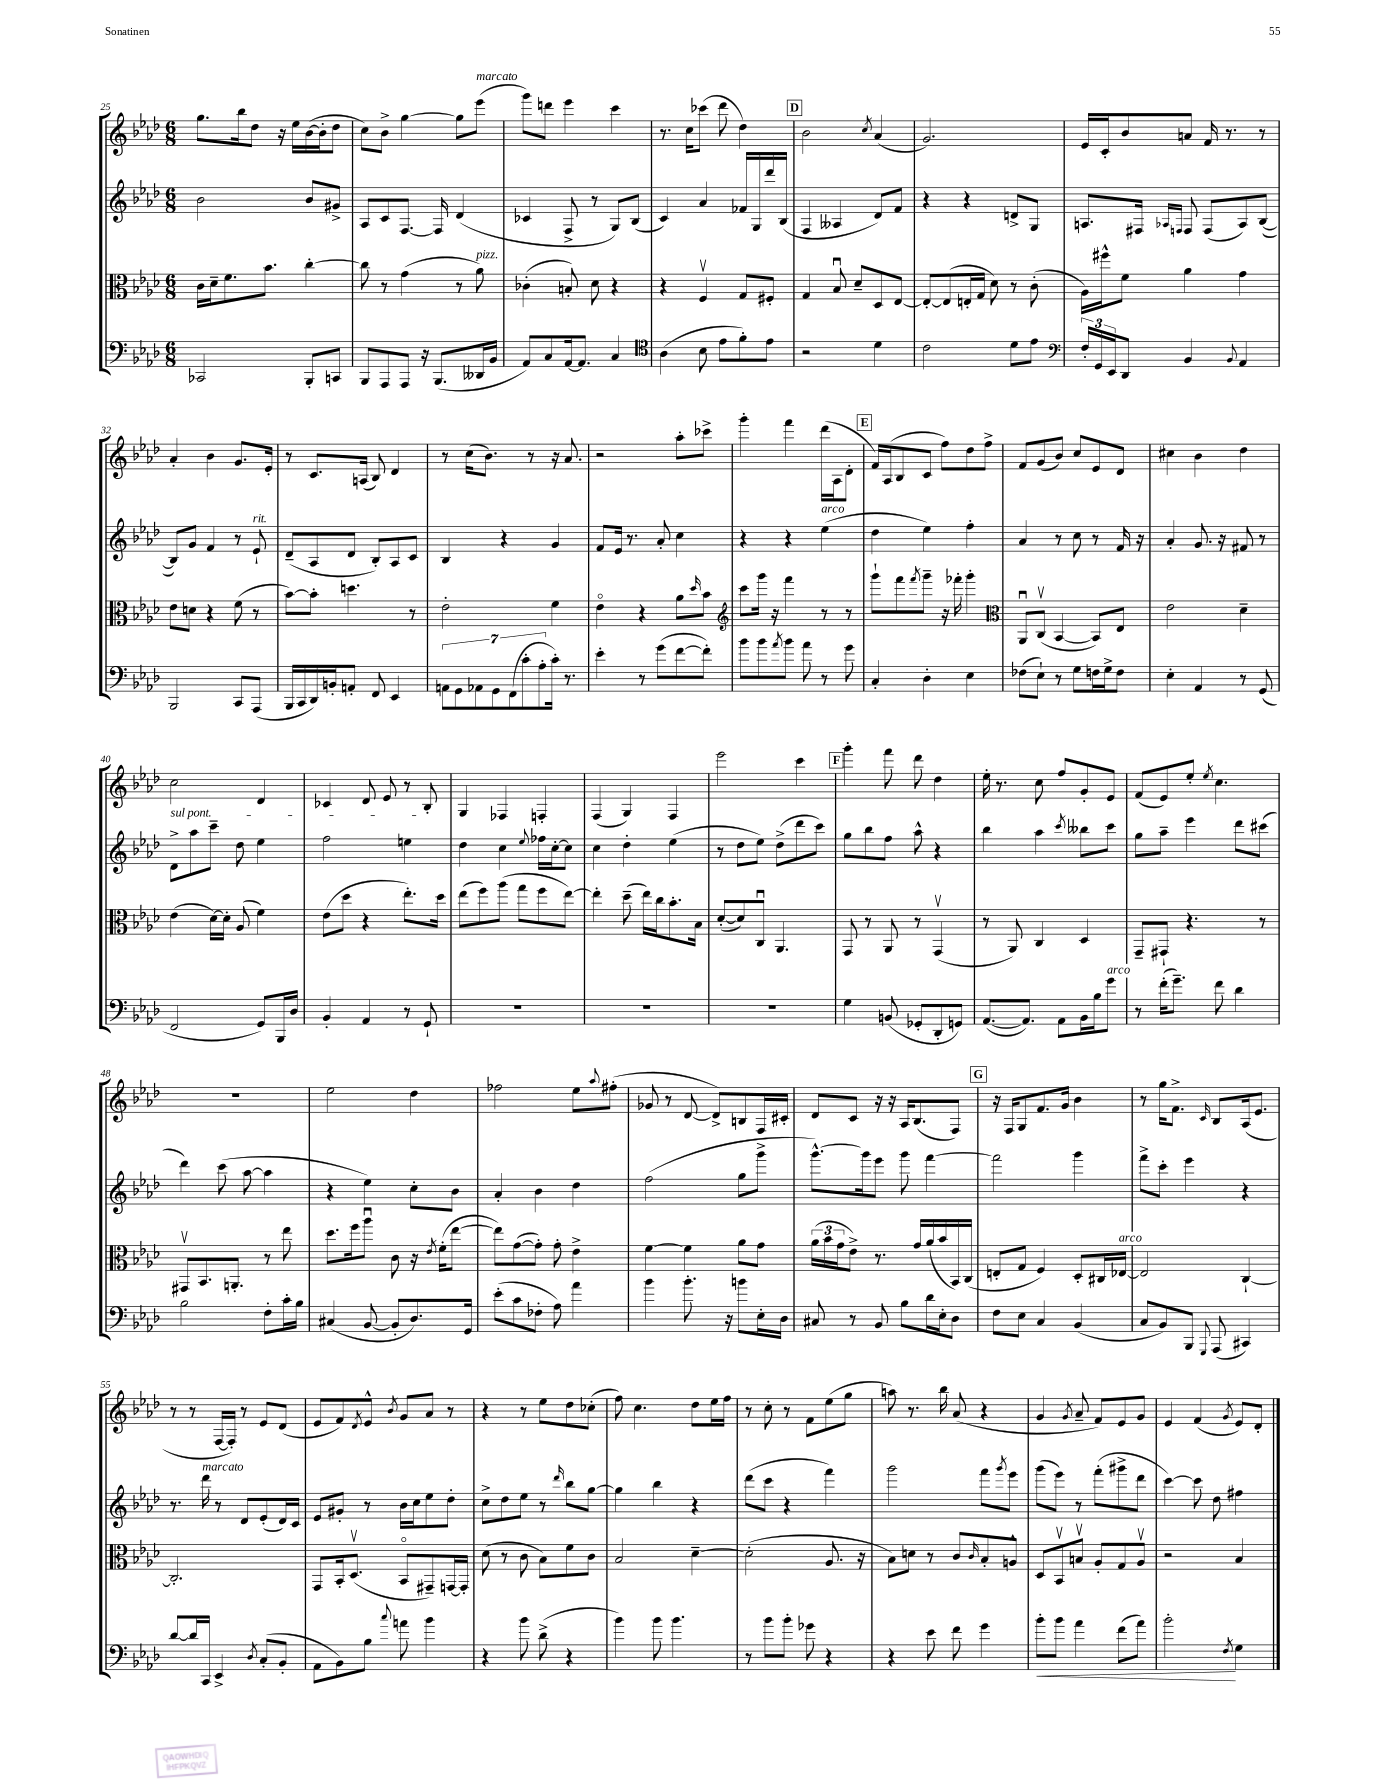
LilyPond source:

<<
\new StaffGroup <<
\new Staff = "s0" {
    \clef treble \key aes \major \numericTimeSignature \time 6/8
    g''8. bes''16 des''8 r16 ees''16 bes'16~( bes'16-. des''8 |
    c''8) bes'8-> g''4~ g''8 ees'''8^\markup { \italic "marcato" }( |
    g'''8) d'''8 ees'''4 c'''4 |
    r8. c''16 ces'''8( des'''8 des''4) |
    \mark \markup { \box "D" } bes'2 \acciaccatura { c''8 } aes'4( |
    g'2.) |
    ees'16 c'16-. bes'8 a'8 f'16 r8. r8 |
    aes'4-. bes'4 g'8. ees'16-. |
    r8 c'8. a16( bes8) des'4 |
    r8 c''16( bes'8.) r8 r16 aes'8. |
    r2 aes''8-. ces'''8-> |
    g'''4-. f'''4 des'''16( aes16 des'8-. |
    \mark \markup { \box "E" } f'16) aes16( bes8 c'8 f''8) des''8 f''8-> |
    f'8 g'8( bes'8) c''8 ees'8 des'8 |
    cis''4 bes'4 des''4 |
    c''2 des'4 |
    ces'4 des'8 ees'8 r8 bes8-. |
    g4 fes4 f4-. |
    f4( g4) f4 |
    ees'''2 c'''4 |
    \mark \markup { \box "F" } g'''4-. f'''8 des'''8 des''4 |
    ees''16-. r8. c''8 f''8 g'8-. ees'8 |
    f'8( ees'8) ees''8-. \acciaccatura { ees''8 } c''4. |
    R2. |
    ees''2 des''4 |
    fes''2 ees''8 \appoggiatura { aes''8 } fis''8-.( |
    ges'8 r8 des'8~ des'8->) b8 f16 cis'16-. |
    des'8 c'8 r16 r16 aes16 bes8.( f8) |
    \mark \markup { \box "G" } r16 f16 g8 f'8. g'16 bes'4 |
    r8 g''16 f'8.-> \grace { c'16 } bes8 aes16( ees'8. |
    r8 r8 f16~ f16-.) r8 ees'8 des'8( |
    ees'8 f'8) \acciaccatura { des'8 } ees'8-^ \acciaccatura { bes'8 } g'8 aes'8 r8 |
    r4 r8 ees''8 des''8 ces''8-.( |
    f''8) c''4. des''8 ees''16 f''16 |
    r8 c''8-. r8 f'8 ees''8( g''8 |
    a''8) r8. bes''16 aes'8( r4 |
    g'4 \acciaccatura { g'8 } aes'8-- f'8) ees'8 g'8 |
    ees'4 f'4( \acciaccatura { g'8 } ees'8) des'8-. \bar "|." |
}
\new Staff = "s1" {
    \clef treble \key aes \major \numericTimeSignature \time 6/8
    bes'2 bes'8 gis'8-> |
    aes8 c'8 f8.~ f16 des'4( |
    ces'4 f8-> r8 g8) bes8( |
    c'4) aes'4 fes'16 g16 des'''16 bes16( |
    \mark \markup { \box "D" } f4 aeses4 des'8) f'8 |
    r4 r4 d'8-> g8 |
    a8. fis16 \grace { aes16 f16 } f8 f8( aes8) bes8~( |
    bes8) g'8 f'4 r8 ees'8-!^\markup { \italic "rit." } |
    des'8--( aes8 des'8 bes8-.) aes8 c'8 |
    bes4 r4 g'4 |
    f'8 ees'16 r8. aes'8-. c''4 |
    r4 r4 ees''4^\markup { \italic "arco" }( |
    \mark \markup { \box "E" } des''4 ees''4) f''4-. |
    aes'4 r8 c''8 r8 f'16 r16 |
    aes'4-. g'8. r16 fis'8 r8 |
    \once \override TextSpanner.bound-details.left.text = \markup { \italic "sul pont." } des'8->\startTextSpan aes''8 c'''8-- des''8 ees''4 |
    f''2 e''4\stopTextSpan |
    des''4 c''4 \appoggiatura { ees''8 } fes''16 c''16~-. c''8 |
    c''4 des''4-. ees''4( |
    r8 des''8 ees''8) des''8->( des'''8 c'''8) |
    \mark \markup { \box "F" } g''8 bes''8 f''8 aes''8-^ r4 |
    bes''4 aes''4 \acciaccatura { c'''8 } beses''8 c'''8 |
    g''8 aes''8-- ees'''4 des'''8 cis'''8( |
    des'''4) c'''8( aes''8~ aes''4 |
    r4 ees''4) c''8-. bes'8 |
    aes'4-. bes'4 des''4 |
    f''2( g''8 g'''8-> |
    g'''8.~-^) g'''16 ees'''8 g'''8 f'''4~ |
    \mark \markup { \box "G" } f'''2 g'''4 |
    f'''8-> c'''8-. ees'''4 r4 |
    r8. des'''16^\markup { \italic "marcato" } r8 des'8 ees'8-.( des'16) c'16 |
    ees'8 gis'8-. r8 bes'16 c''16 ees''8 des''8-. |
    c''8-> des''8 ees''8 r8 \grace { des'''16 } bes''8 g''8~ |
    g''4 bes''4 r4 |
    des'''8( c'''8 r4 f'''4) |
    g'''2 f'''8 \acciaccatura { g'''8 } ees'''8 |
    g'''8( ees'''8) r8 f'''8-.( gis'''8-> des'''8 |
    c'''4~) c'''8 des''8 fis''4 \bar "|." |
}
\new Staff = "s2" {
    \clef alto \key aes \major \numericTimeSignature \time 6/8
    c'16 des'16-- f'8. bes'8. c''4~-. |
    c''8 r8 g'4( r8 aes'8^\markup { \italic "pizz." }) |
    ces'4-.( b8-.) des'8 r4 |
    r4 f4\upbow g8 fis8-. |
    \mark \markup { \box "D" } g4 bes8\downbow des'8-- des8 ees8~ |
    ees8~-. ees8( e16-. g16 des'8) r8 c'8-.( |
    aes16) fis''16-^ f'8 aes'4 g'4 |
    ees'8 d'8 r4 f'8( r8 |
    bes'8~) bes'8-. d''4. r8 |
    ees'2-. f'4 |
    ees'4\flageolet r4 aes'8 \grace { des''16 } bes'8 |
    \clef treble c'''8 g'''16 r16 f'''4 r8 r8 |
    \mark \markup { \box "E" } g'''8-! f'''8 \acciaccatura { f'''8 } g'''8-- r16 fes'''16-. g'''4-. |
    \clef alto aes,8\downbow c8\upbow( bes,4~ bes,8) ees8 |
    ees'2 des'4-- |
    ees'4( des'16~) des'16-. aes8( f'4) |
    ees'8( des''8 r4 ees''8.-.) des''16 |
    ees''8( f''8) aes''8( g''8 f''8 ees''8~) |
    ees''4-. des''8--( ees''16) c''16 bes'8.-. bes16 |
    des'8~-.( des'8) c8\downbow aes,4. |
    \mark \markup { \box "F" } g,8 r8 aes,8 r8 g,4\upbow( |
    r8 aes,8) c4 des4 |
    g,8-- gis,8-! r4. r8 |
    gis,8\upbow bes,8. a,8.-. r8 ees''8 |
    des''8. f''16 aes''8\downbow c'8 r16 \acciaccatura { ees'8 } f'16-.( ees''8~ |
    ees''8) g'8~( g'8-.) g'8-. ees'4-> |
    f'4~ f'4 aes'8 g'8 |
    \tuplet 3/2 { aes'16( bes'16 g'16 } ees'8->) r8. g'16 aes'16( bes'16 bes,16) c16( |
    \mark \markup { \box "G" } e8-. g8 f4) des8-. cis16 ees16~^\markup { \italic "arco" } |
    ees2 c4~-! |
    c2.-. |
    g,8 bes,16-. des8.\upbow( bes,8\flageolet gis,8--) g,16~ g,16-. |
    des'8( r8 c'8 bes8) f'8 c'8 |
    bes2 des'4~-- |
    des'2-.( aes8. r16 |
    bes8) d'8 r8 c'8 \grace { c'16 } bes8-. a8-^ |
    des8 bes,8\upbow b8\upbow aes8-. g8 aes8\upbow |
    r2 bes4 \bar "|." |
}
\new Staff = "s3" {
    \clef bass \key aes \major \numericTimeSignature \time 6/8
    ces,2 bes,,8-. c,8 |
    bes,,8 aes,,8 aes,,8 r16 bes,,8.( deses,16 bes,16 |
    aes,8) c8 aes,16~ aes,8. c4 |
    \clef tenor aes4( bes8 ees'8 f'8-.) ees'8 |
    \mark \markup { \box "D" } r2 des'4 |
    c'2 des'8 ees'8 |
    \clef bass \tuplet 3/2 { f16-. g,16 ees,16 } des,8 bes,4 \appoggiatura { bes,8 } aes,4 |
    bes,,2 c,8 aes,,8( |
    bes,,16 c,16 des,16) b,16-. a,8-. f,8 ees,4 |
    \tuplet 7/4 { a,8 g,8 aes,8 g,8 f,8( c'8-. aes8-. } c'16-.) r8. |
    ees'4-. r8 g'8( f'8~ f'8-.) |
    bes'8 bes'8 \acciaccatura { aes'8 } bes'8 aes'8 r8 g'8 |
    \mark \markup { \box "E" } c4-. des4-. ees4 |
    fes8( ees8-!) r8 g8 f16 g16-> f8 |
    ees4-. aes,4 r8 g,8( |
    f,2 g,8) bes,,16 des16 |
    bes,4-. aes,4 r8 g,8-! |
    R2. |
    R2. |
    R2. |
    \mark \markup { \box "F" } g4 b,8( ges,8-. des,8-. g,8) |
    aes,8.~( aes,8.) aes,8 bes,16 bes16 g'8^\markup { \italic "arco" } |
    r8 f'16-.( g'8.--) f'8 des'4 |
    bes2 f8-. c'16-. bes16 |
    cis4( bes,8~ bes,8-. des8.) g,16 |
    ees'8-.( c'8 fes8-. aes8) aes'4 |
    bes'4 bes'8.-. r16 b'8 ees16-. des16 |
    cis8 r8 bes,8 bes8 des'16 ees16-. des8 |
    \mark \markup { \box "G" } f8 ees8 c4 bes,4( |
    c8 bes,8) bes,,8 \appoggiatura { g,,8 } aes,,8( cis,4) |
    des'8~ des'16 c,16 ees,4-> \acciaccatura { des8 } c8-.( bes,8-. |
    aes,8 bes,8) bes8 \appoggiatura { c''8 } a'8 bes'4 |
    r4 bes'8 des'8->( r4 |
    bes'4) bes'8 bes'4. |
    r8 bes'8 bes'8-. ges'8 r4 |
    r4 ees'8 f'8 g'4 |
    bes'8-.\< bes'8 aes'4 f'8( aes'8) |
    bes'2-.\! \acciaccatura { f8 } g4 \bar "|." |
}
>>
>>
\layout { \context { \Score currentBarNumber = #25 } }
